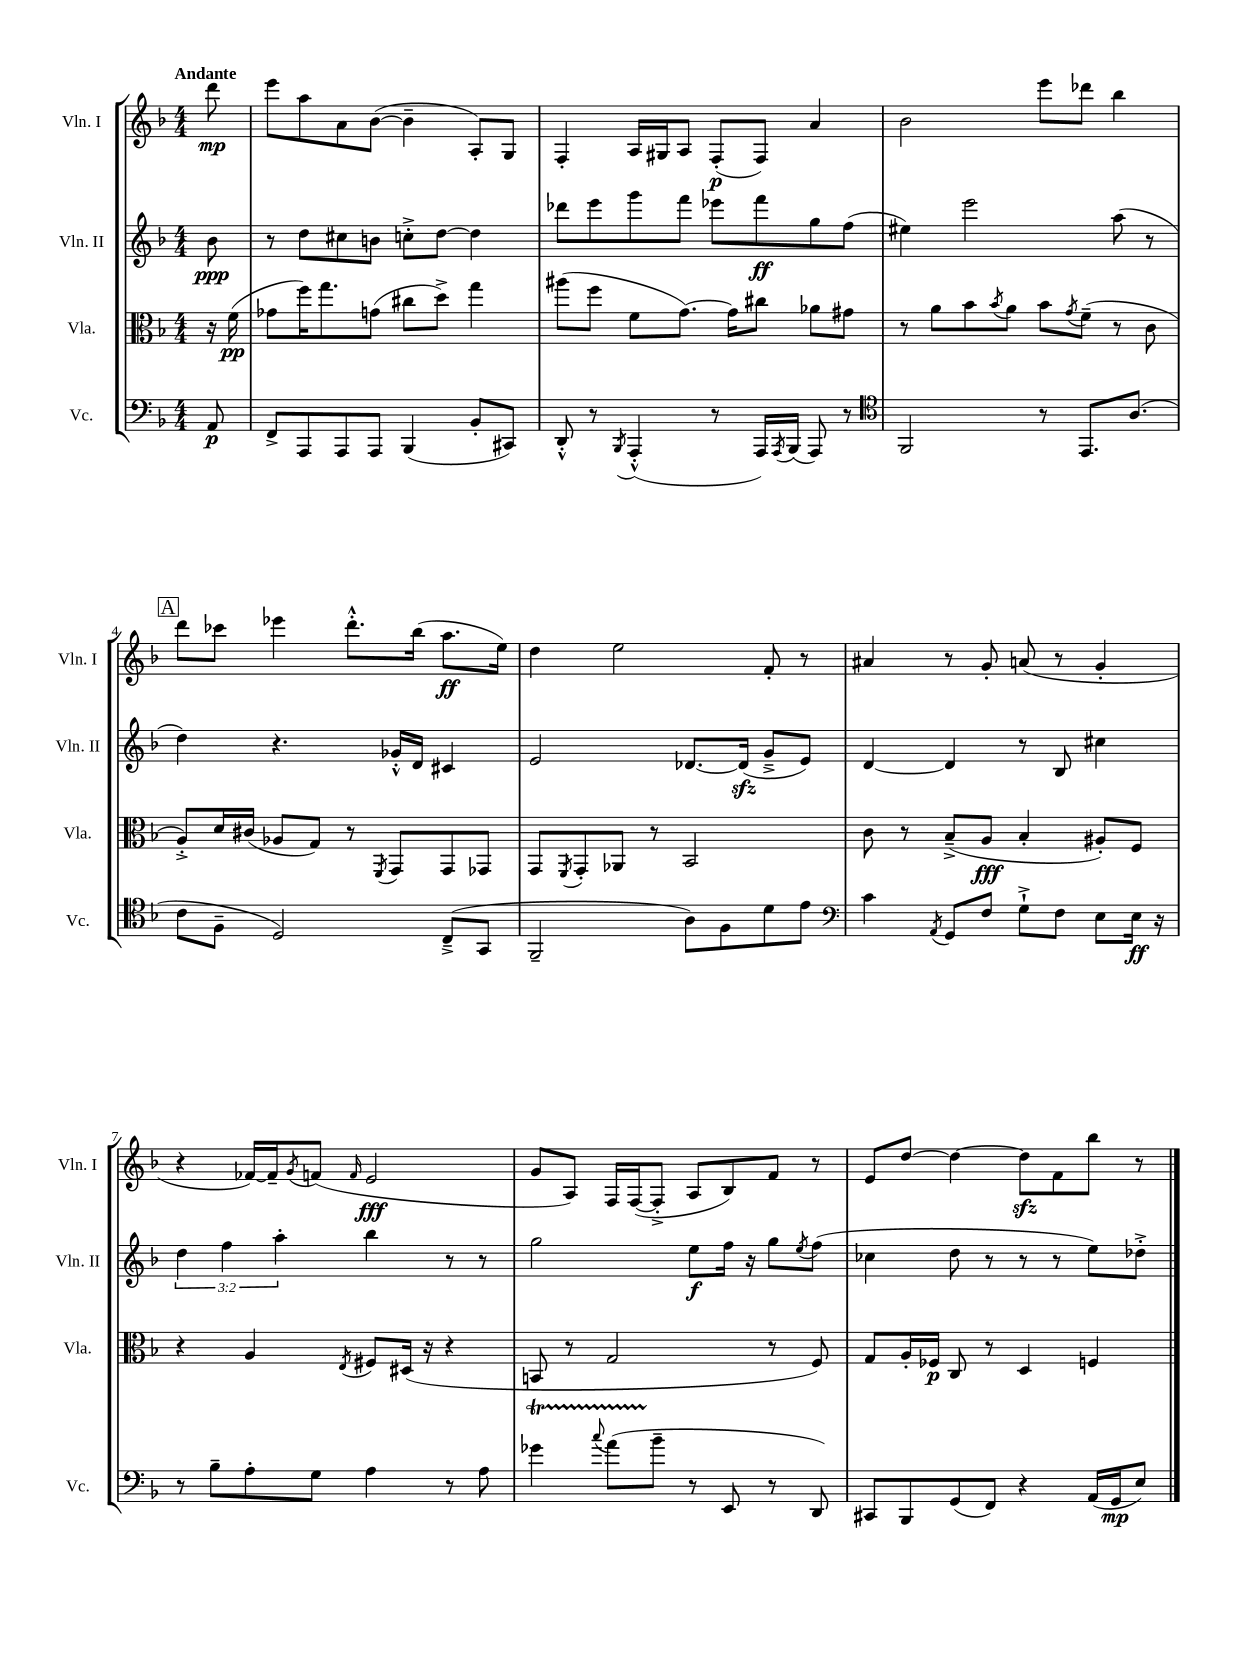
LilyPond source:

<<
\new StaffGroup <<
\new Staff = "s0" \with { instrumentName = "Vln. I" shortInstrumentName = "Vln. I" } {
    \clef treble \key f \major \numericTimeSignature \time 4/4 \partial 8 \tempo "Andante"
    d'''8\mp |
    e'''8 a''8 a'8 bes'8~( bes'4-- a8-.) g8 |
    f4-. a16 gis16 a8 f8-.\p( f8) a'4 |
    bes'2 e'''8 des'''8 bes''4 |
    \mark \markup { \box "A" } d'''8 ces'''8 ees'''4 d'''8.-.-^ bes''16( a''8.\ff e''16) |
    d''4 e''2 f'8-. r8 |
    ais'4 r8 g'8-. a'8( r8 g'4-. |
    r4 fes'16~) fes'16-- \acciaccatura { g'8 } f'8( \grace { f'16 } e'2\fff |
    g'8 a8) f16 f16~( f8-.-> a8 bes8) f'8 r8 |
    e'8 d''8~ d''4~ d''8\sfz f'8 bes''8 r8 \bar "|." |
}
\new Staff = "s1" \with { instrumentName = "Vln. II" shortInstrumentName = "Vln. II" } {
    \clef treble \key f \major \numericTimeSignature \time 4/4 \override Staff.TupletNumber.text = #tuplet-number::calc-fraction-text \partial 8
    bes'8\ppp |
    r8 d''8 cis''8 b'8 c''8-.-> d''8~ d''4 |
    des'''8 e'''8 g'''8 f'''8 ees'''8 f'''8\ff g''8 f''8( |
    eis''4) e'''2 a''8( r8 |
    \mark \markup { \box "A" } d''4) r4. ges'16-.-^ d'16 cis'4 |
    e'2 des'8.~ des'16\sfz( g'8---> e'8) |
    d'4~ d'4 r8 bes8 cis''4 |
    \tuplet 3/2 { d''4 f''4 a''4-. } bes''4 r8 r8 |
    g''2 e''8\f f''16 r16 g''8 \acciaccatura { e''8 } f''8( |
    ces''4 d''8 r8 r8 r8 e''8) des''8-.-> \bar "|." |
}
\new Staff = "s2" \with { instrumentName = "Vla." shortInstrumentName = "Vla." } {
    \clef alto \key f \major \numericTimeSignature \time 4/4 \partial 8
    r16 f'16\pp( |
    ges'8 f''16) g''8. g'8( cis''8 d''8->) g''4 |
    ais''8( f''8 f'8 g'8.~) g'16 cis''8 aes'8 gis'8 |
    r8 a'8 bes'8 \acciaccatura { bes'8 } a'8 bes'8 \acciaccatura { g'8 } f'8--( r8 c'8 |
    \mark \markup { \box "A" } a8-.->) d'16 cis'16( aes8 g8) r8 \acciaccatura { f,8 } g,8 g,8 ges,8 |
    g,8 \acciaccatura { f,8 } g,8-. aes,8 r8 bes,2 |
    c'8 r8 bes8--->( a8\fff bes4-. ais8-.) f8 |
    r4 a4 \acciaccatura { e8 } fis8 dis16( r16 r4 |
    b,8 r8 g2 r8 f8) |
    g8 a16-. fes16\p c8 r8 d4 f4 \bar "|." |
}
\new Staff = "s3" \with { instrumentName = "Vc." shortInstrumentName = "Vc." } {
    \clef bass \key f \major \numericTimeSignature \time 4/4 \partial 8
    a,8\p |
    f,8-> a,,8 a,,8 a,,8 bes,,4( bes,8-. cis,8) |
    d,8-.-^ r8 \acciaccatura { bes,,8 } a,,4-.-^( r8 a,,16) \acciaccatura { a,,8 } bes,,16( a,,8) r8 |
    \clef tenor f,2 r8 e,8. a8.( |
    \mark \markup { \box "A" } c'8 f8-- d2) c8--->( g,8 |
    f,2-- a8) f8 d'8 e'8 |
    \clef bass c'4 \acciaccatura { a,8 } g,8 f8 g8-!-> f8 e8 e16\ff r16 |
    r8 bes8-- a8-. g8 a4 r8 a8 |
    ges'4\startTrillSpan \appoggiatura { c''8 } a'8( bes'8--\stopTrillSpan r8 e,8 r8 d,8) |
    cis,8 bes,,8 g,8( f,8) r4 a,16( g,16\mp e8) \bar "|." |
}
>>
>>
